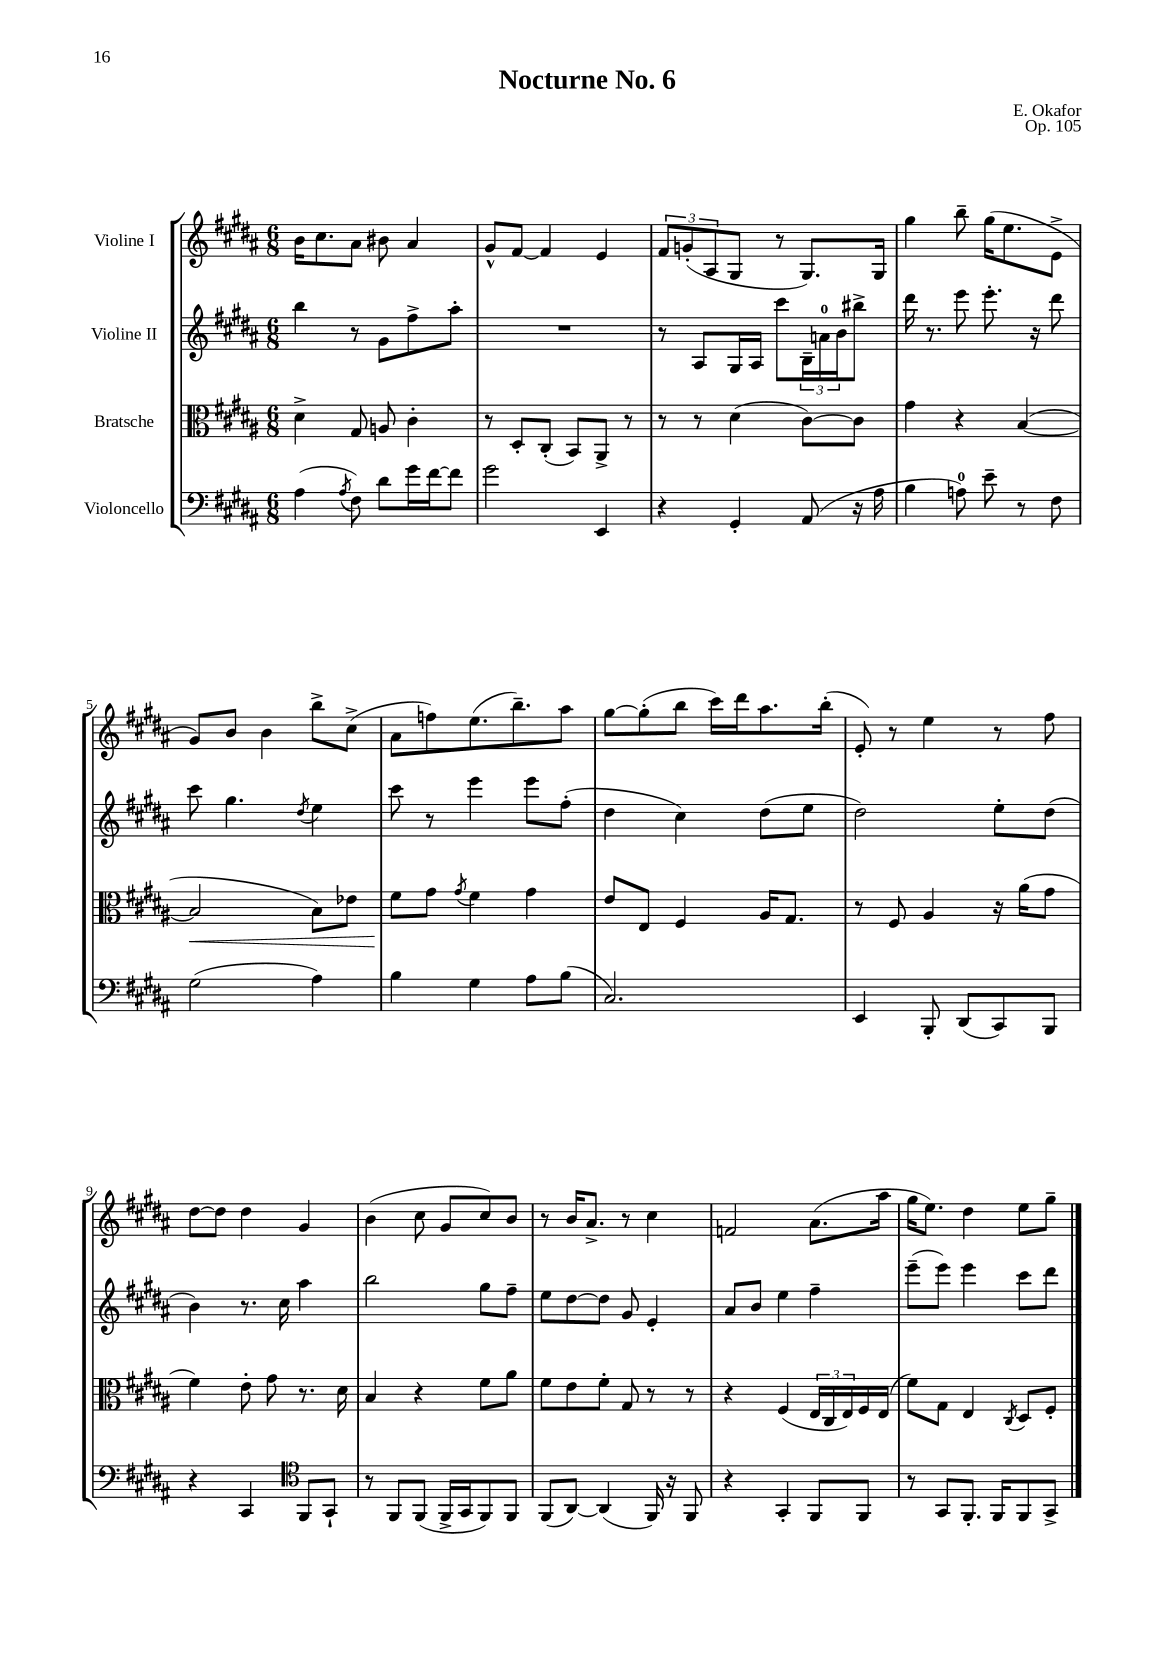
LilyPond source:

\header { title = "Nocturne No. 6" composer = "E. Okafor" opus = "Op. 105" }
<<
\new StaffGroup <<
\new Staff = "s0" \with { instrumentName = "Violine I" } {
    \clef treble \key b \major \numericTimeSignature \time 6/8
    b'16 cis''8. ais'8 bis'8 ais'4 |
    gis'8-^ fis'8~ fis'4 e'4 |
    \tuplet 3/2 { fis'8 g'8-.( ais8 } gis8 r8 gis8.) gis16 |
    gis''4 b''8-- gis''16( e''8. e'8-> |
    gis'8) b'8 b'4 b''8-> cis''8->( |
    ais'8 f''8) e''8.( b''8.--) ais''8 |
    gis''8~ gis''8-.( b''8 cis'''16) dis'''16 ais''8. b''16-.( |
    e'8-.) r8 e''4 r8 fis''8 |
    dis''8~ dis''8 dis''4 gis'4 |
    b'4( cis''8 gis'8 cis''8) b'8 |
    r8 b'16 ais'8.-> r8 cis''4 |
    f'2 ais'8.( ais''16 |
    gis''16 e''8.) dis''4 e''8 gis''8-- \bar "|." |
}
\new Staff = "s1" \with { instrumentName = "Violine II" } {
    \clef treble \key b \major \numericTimeSignature \time 6/8
    b''4 r8 gis'8 fis''8-> ais''8-. |
    R2. |
    r8 ais8 gis16 ais16 cis'''8 \tuplet 3/2 { b16-- a'16-0 b'16 } bis''8-> |
    dis'''16 r8. e'''8 e'''8.-. r16 dis'''8 |
    cis'''8 gis''4. \acciaccatura { dis''8 } e''4 |
    cis'''8 r8 e'''4 e'''8 fis''8-.( |
    dis''4 cis''4) dis''8( e''8 |
    dis''2) e''8-. dis''8( |
    b'4) r8. cis''16 ais''4 |
    b''2 gis''8 fis''8-- |
    e''8 dis''8~ dis''8 gis'8 e'4-. |
    ais'8 b'8 e''4 fis''4-- |
    e'''8--( e'''8) e'''4 cis'''8 dis'''8 \bar "|." |
}
\new Staff = "s2" \with { instrumentName = "Bratsche" } {
    \clef alto \key b \major \numericTimeSignature \time 6/8
    dis'4-> gis8 a8 cis'4-. |
    r8 dis8-. cis8-.( b,8) ais,8-> r8 |
    r8 r8 dis'4( cis'8~) cis'8 |
    gis'4 r4 b4~( |
    b2\< b8) ees'8 |
    fis'8\! gis'8 \acciaccatura { gis'8 } fis'4 gis'4 |
    e'8 e8 fis4 ais16 gis8. |
    r8 fis8 ais4 r16 ais'16( gis'8 |
    fis'4) e'8-. gis'8 r8. dis'16 |
    b4 r4 fis'8 ais'8 |
    fis'8 e'8 fis'8-. gis8 r8 r8 |
    r4 fis4( \tuplet 3/2 { e16 cis16 e16) } fis16 e16( |
    fis'8) gis8 e4 \acciaccatura { cis8 } dis8 fis8-. \bar "|." |
}
\new Staff = "s3" \with { instrumentName = "Violoncello" } {
    \clef bass \key b \major \numericTimeSignature \time 6/8
    ais4( \acciaccatura { ais8 } fis8) dis'8 gis'16 fis'16~ fis'8 |
    gis'2 e,4 |
    r4 gis,4-. ais,8( r16 ais16 |
    b4 a8-0) e'8-- r8 fis8 |
    gis2( ais4) |
    b4 gis4 ais8 b8( |
    cis2.) |
    e,4 b,,8-. dis,8( cis,8) b,,8 |
    r4 cis,4 \clef tenor fis,8 gis,8-! |
    r8 fis,8 fis,8( fis,16-> gis,16 fis,8) fis,8 |
    fis,8( ais,8~) ais,4( fis,16) r16 fis,8 |
    r4 gis,4-. fis,8 fis,8 |
    r8 gis,8 fis,8.-. fis,16 fis,8 gis,8-> \bar "|." |
}
>>
>>
